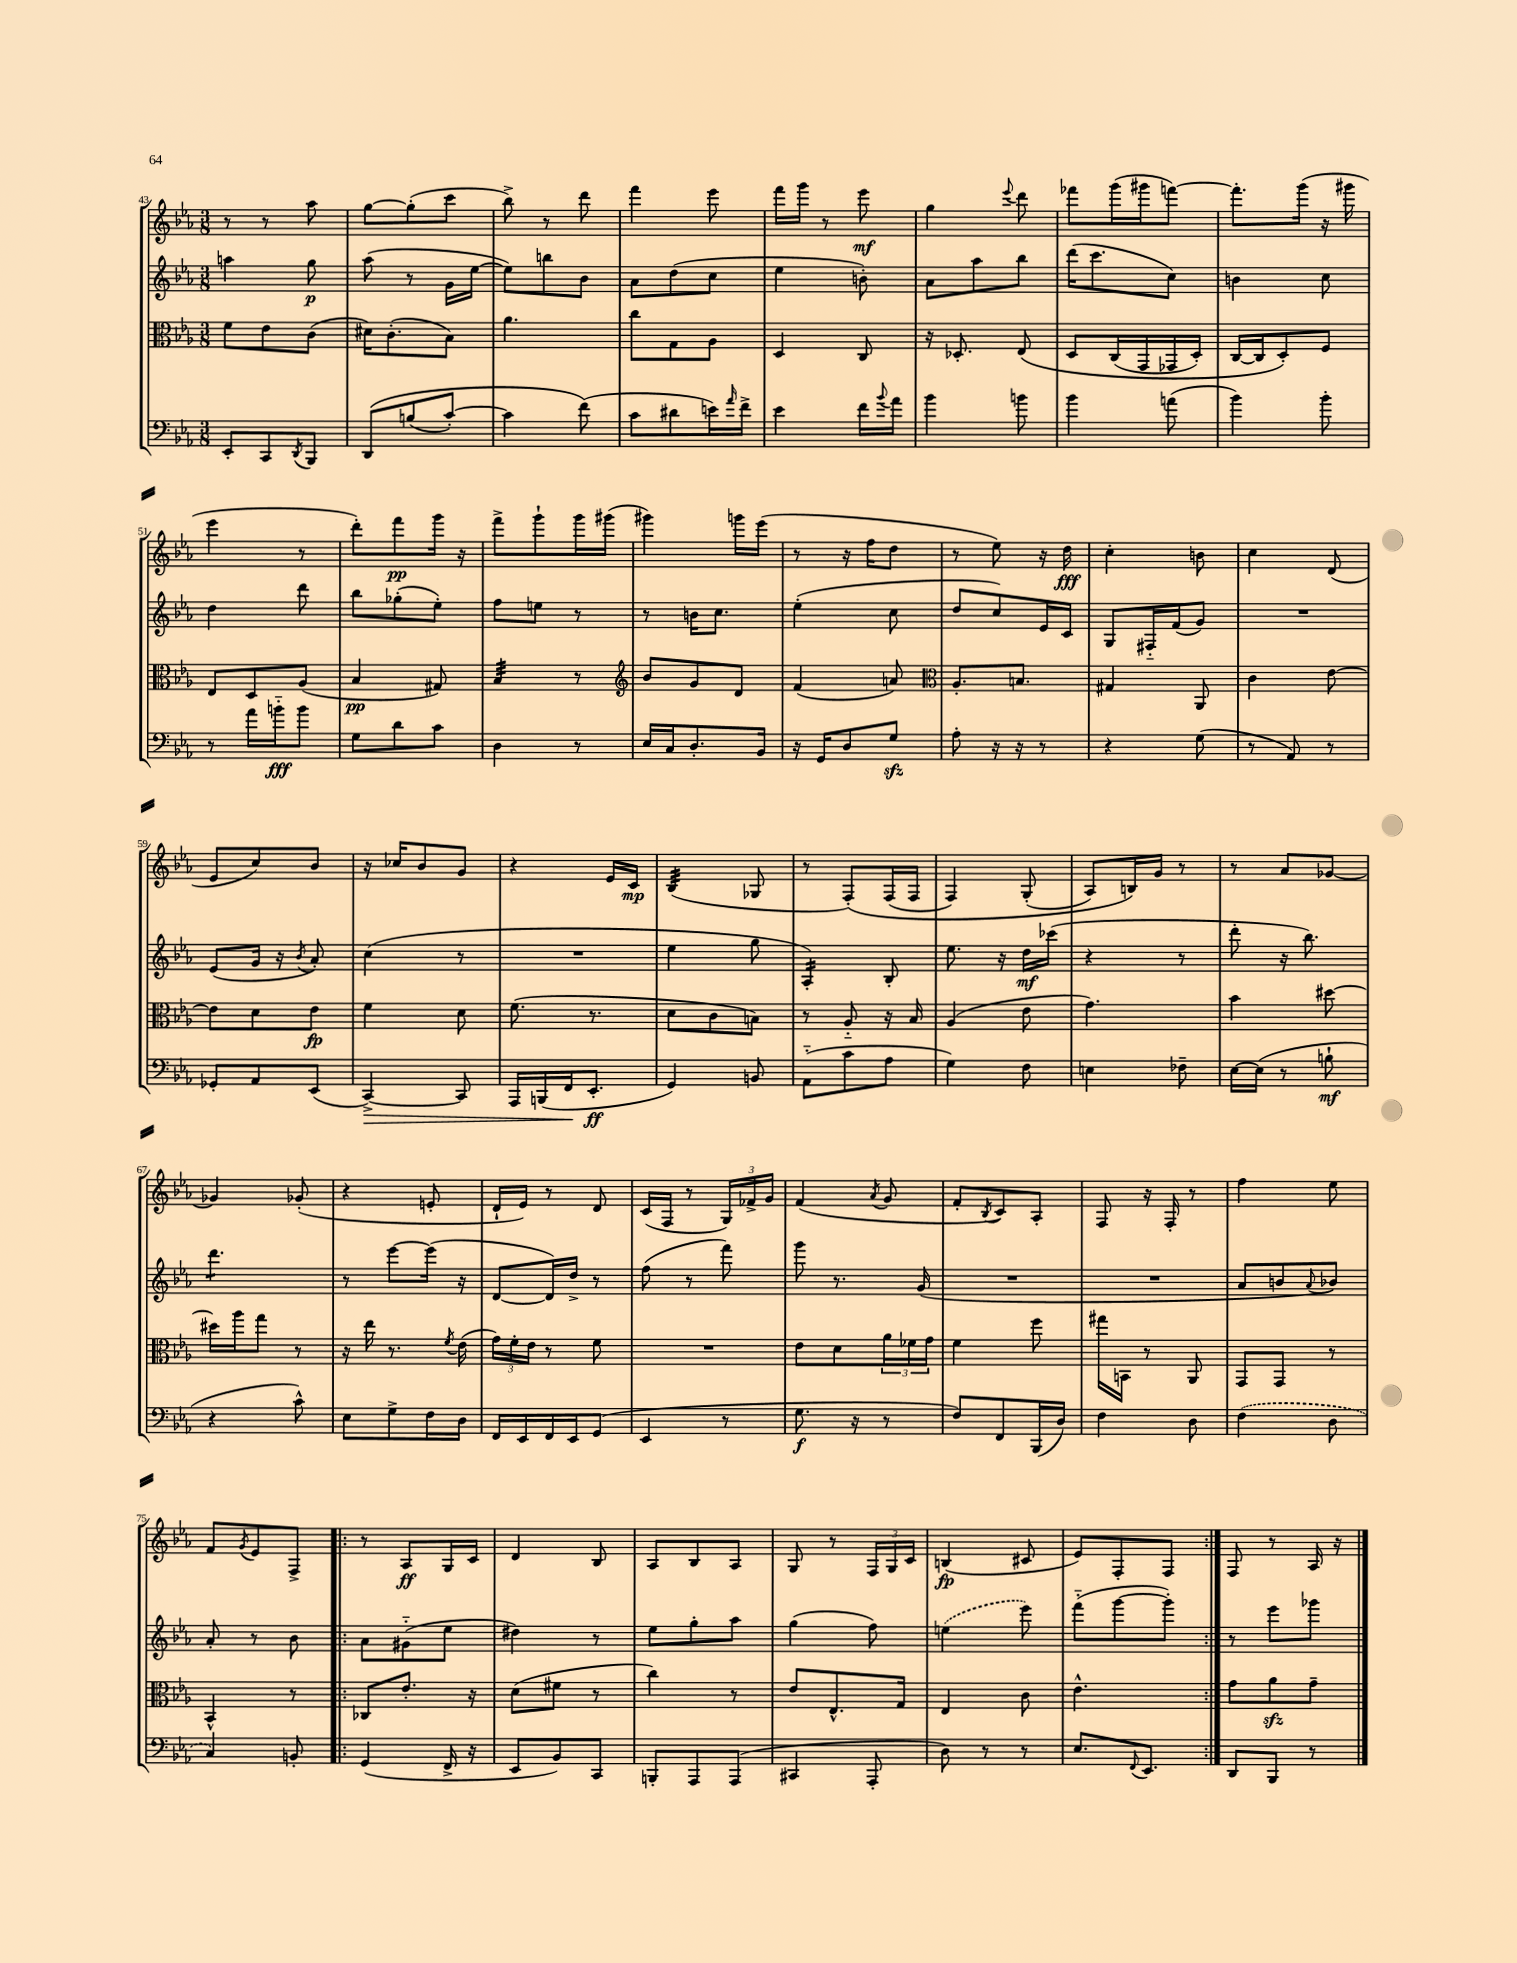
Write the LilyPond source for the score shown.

<<
\new StaffGroup <<
\new Staff = "s0" {
    \clef treble \key ees \major \numericTimeSignature \time 3/8
    r8 r8 aes''8 |
    g''8~ g''8-.( c'''8 |
    bes''8->) r8 d'''8 |
    f'''4 ees'''8 |
    f'''16 g'''16 r8 ees'''8\mf |
    g''4 \appoggiatura { ees'''8 } d'''8 |
    fes'''8 g'''16( gis'''16 f'''8~) |
    f'''8.-. g'''16( r16 gis'''16 |
    ees'''4 r8 |
    d'''8-.) f'''8\pp g'''16 r16 |
    f'''8-> g'''8-! g'''16 gis'''16( |
    gis'''4) g'''16 ees'''16( |
    r8 r16 f''16 d''8 |
    r8 ees''8) r16 d''16\fff |
    c''4-. b'8 |
    c''4 d'8( |
    ees'8 c''8) bes'8 |
    r16 ces''16 bes'8 g'8 |
    r4 ees'16 c'16\mp |
    bes4:32( ges8 |
    r8 f8-.)\( f16( f16 |
    f4) g8-.( |
    aes8) b16\) g'16 r8 |
    r8 aes'8 ges'8~ |
    ges'4 ges'8-.( |
    r4 e'8-. |
    d'16-! ees'16) r8 d'8 |
    c'16( f16 r8 \tuplet 3/2 { g16) fes'16-> g'16 } |
    f'4( \acciaccatura { aes'8 } g'8 |
    f'8-. \acciaccatura { bes8 } c'8) aes8-. |
    f8 r16 f16-. r8 |
    f''4 ees''8 |
    f'8 \acciaccatura { g'8 } ees'8 f8-> |
    \repeat volta 2 { r8 aes8\ff g16 c'16 |
    d'4 bes8 |
    aes8 bes8 aes8 |
    g8 r8 \tuplet 3/2 { f16 g16 c'16 } |
    b4\fp( cis'8 |
    ees'8) f8-. f8 | }
    f8 r8 aes16 r16 \bar "|." |
}
\new Staff = "s1" {
    \clef treble \key ees \major \numericTimeSignature \time 3/8
    a''4 g''8\p |
    aes''8( r8 g'16 ees''16~ |
    ees''8) b''8 bes'8 |
    aes'8 d''8( c''8 |
    ees''4 b'8-.) |
    aes'8 aes''8 bes''8 |
    d'''16( c'''8. c''8) |
    b'4 c''8 |
    d''4 d'''8 |
    bes''8 ges''8-.( ees''8-.) |
    f''8 e''8 r8 |
    r8 b'16 c''8. |
    ees''4-.( c''8 |
    d''8 c''8) ees'16 c'16 |
    g8 fis16-_ f'16( g'8) |
    R4. |
    ees'8( g'16 r16 \acciaccatura { bes'8 } aes'8-.) |
    c''4( r8 |
    R4. |
    ees''4 g''8 |
    aes4:16-.) bes8-. |
    ees''8. r16 d''16\mf ces'''16( |
    r4 r8 |
    d'''8-. r16 bes''8.) |
    d'''4.:8 |
    r8 ees'''8~ ees'''16( r16 |
    d'8~ d'16) d''16-> r8 |
    f''8( r8 f'''8) |
    g'''8 r8. g'16( |
    R4. |
    R4. |
    aes'8 b'8 \appoggiatura { aes'8 } bes'8) |
    aes'8-. r8 bes'8 |
    \repeat volta 2 { aes'8 gis'8-_( ees''8 |
    dis''4) r8 |
    ees''8 g''8-. aes''8 |
    g''4( f''8) |
    \once \slurDashed e''4( ees'''8) |
    f'''8-_( g'''8~ g'''8-.) | }
    r8 ees'''8 ges'''8 \bar "|." |
}
\new Staff = "s2" {
    \clef alto \key ees \major \numericTimeSignature \time 3/8
    f'8 ees'8 c'8( |
    dis'16) c'8.-.( bes8) |
    aes'4. |
    c''8 g8 aes8 |
    d4 c8 |
    r16 des8.-. ees8\( |
    d8 c16( g,16 ges,16 d16-.) |
    c16~ c16 d8-.\) f8 |
    ees8 d8 aes8( |
    bes4\pp gis8) |
    bes4:32 r8 |
    \clef treble bes'8 g'8 d'8 |
    f'4( a'8) |
    \clef alto aes8.-. b8. |
    gis4 aes,8 |
    c'4 ees'8~ |
    ees'8 d'8 ees'8\fp |
    f'4 d'8 |
    f'8.( r8. |
    d'8 c'8 b8) |
    r8 aes8-_ r16 bes16 |
    aes4( ees'8 |
    g'4.) |
    bes'4 dis''8~ |
    dis''16 aes''16 g''8 r8 |
    r16 ees''16 r8. \acciaccatura { f'8 } ees'16( |
    \tuplet 3/2 { g'16) f'16-. ees'16 } r8 f'8 |
    R4. |
    ees'8 d'8 \tuplet 3/2 { aes'16 fes'16 g'16 } |
    f'4 f''8 |
    gis''16 b,16 r8 aes,8 |
    g,8 g,8 r8 |
    bes,4-^ r8 |
    \repeat volta 2 { ces8 ees'8.-. r16 |
    d'8( fis'8 r8 |
    c''4) r8 |
    ees'8 ees8.-^ g16 |
    ees4 c'8 |
    ees'4.-^ | }
    g'8 aes'8\sfz g'8-- \bar "|." |
}
\new Staff = "s3" {
    \clef bass \key ees \major \numericTimeSignature \time 3/8
    ees,8-. c,8 \acciaccatura { d,8 } bes,,8 |
    d,8\( b8( c'8~-.) |
    c'4 f'8(\) |
    c'8 dis'8 e'16) \grace { aes'16 } f'16-> |
    ees'4 f'16 \appoggiatura { bes'8 } aes'16 |
    bes'4 b'8 |
    bes'4 a'8( |
    bes'4) bes'8-. |
    r8 aes'16 b'16-_\fff b'8 |
    g8 d'8 c'8 |
    d4 r8 |
    ees16 c16 d8.-. bes,16 |
    r16 g,16 d8 g8\sfz |
    aes8-. r16 r16 r8 |
    r4 g8( |
    r8 aes,8) r8 |
    ges,8-. aes,8 ees,8( |
    c,4~->\>) c,8 |
    aes,,16 b,,16( f,16\! ees,8.-.\ff |
    g,4) b,8 |
    aes,8-_( c'8 aes8 |
    g4) f8 |
    e4 fes8-- |
    ees16~ ees16( r8 b8-!\mf |
    r4 c'8-^) |
    ees8 g8-> f16 d16 |
    f,16 ees,16 f,16 ees,16 g,8( |
    ees,4 r8 |
    g8.\f r16 r8 |
    f8) f,8 bes,,16( d16) |
    f4 d8 |
    \once \slurDashed f4( d8 |
    c4) b,8-. |
    \repeat volta 2 { g,4( f,16-> r16 |
    ees,8 bes,8) c,8 |
    b,,8-. aes,,8 aes,,8( |
    cis,4 aes,,8-. |
    d8) r8 r8 |
    ees8. \appoggiatura { f,8 } ees,8. | }
    d,8 bes,,8 r8 \bar "|." |
}
>>
>>
\layout { \context { \Score currentBarNumber = #43 } }
